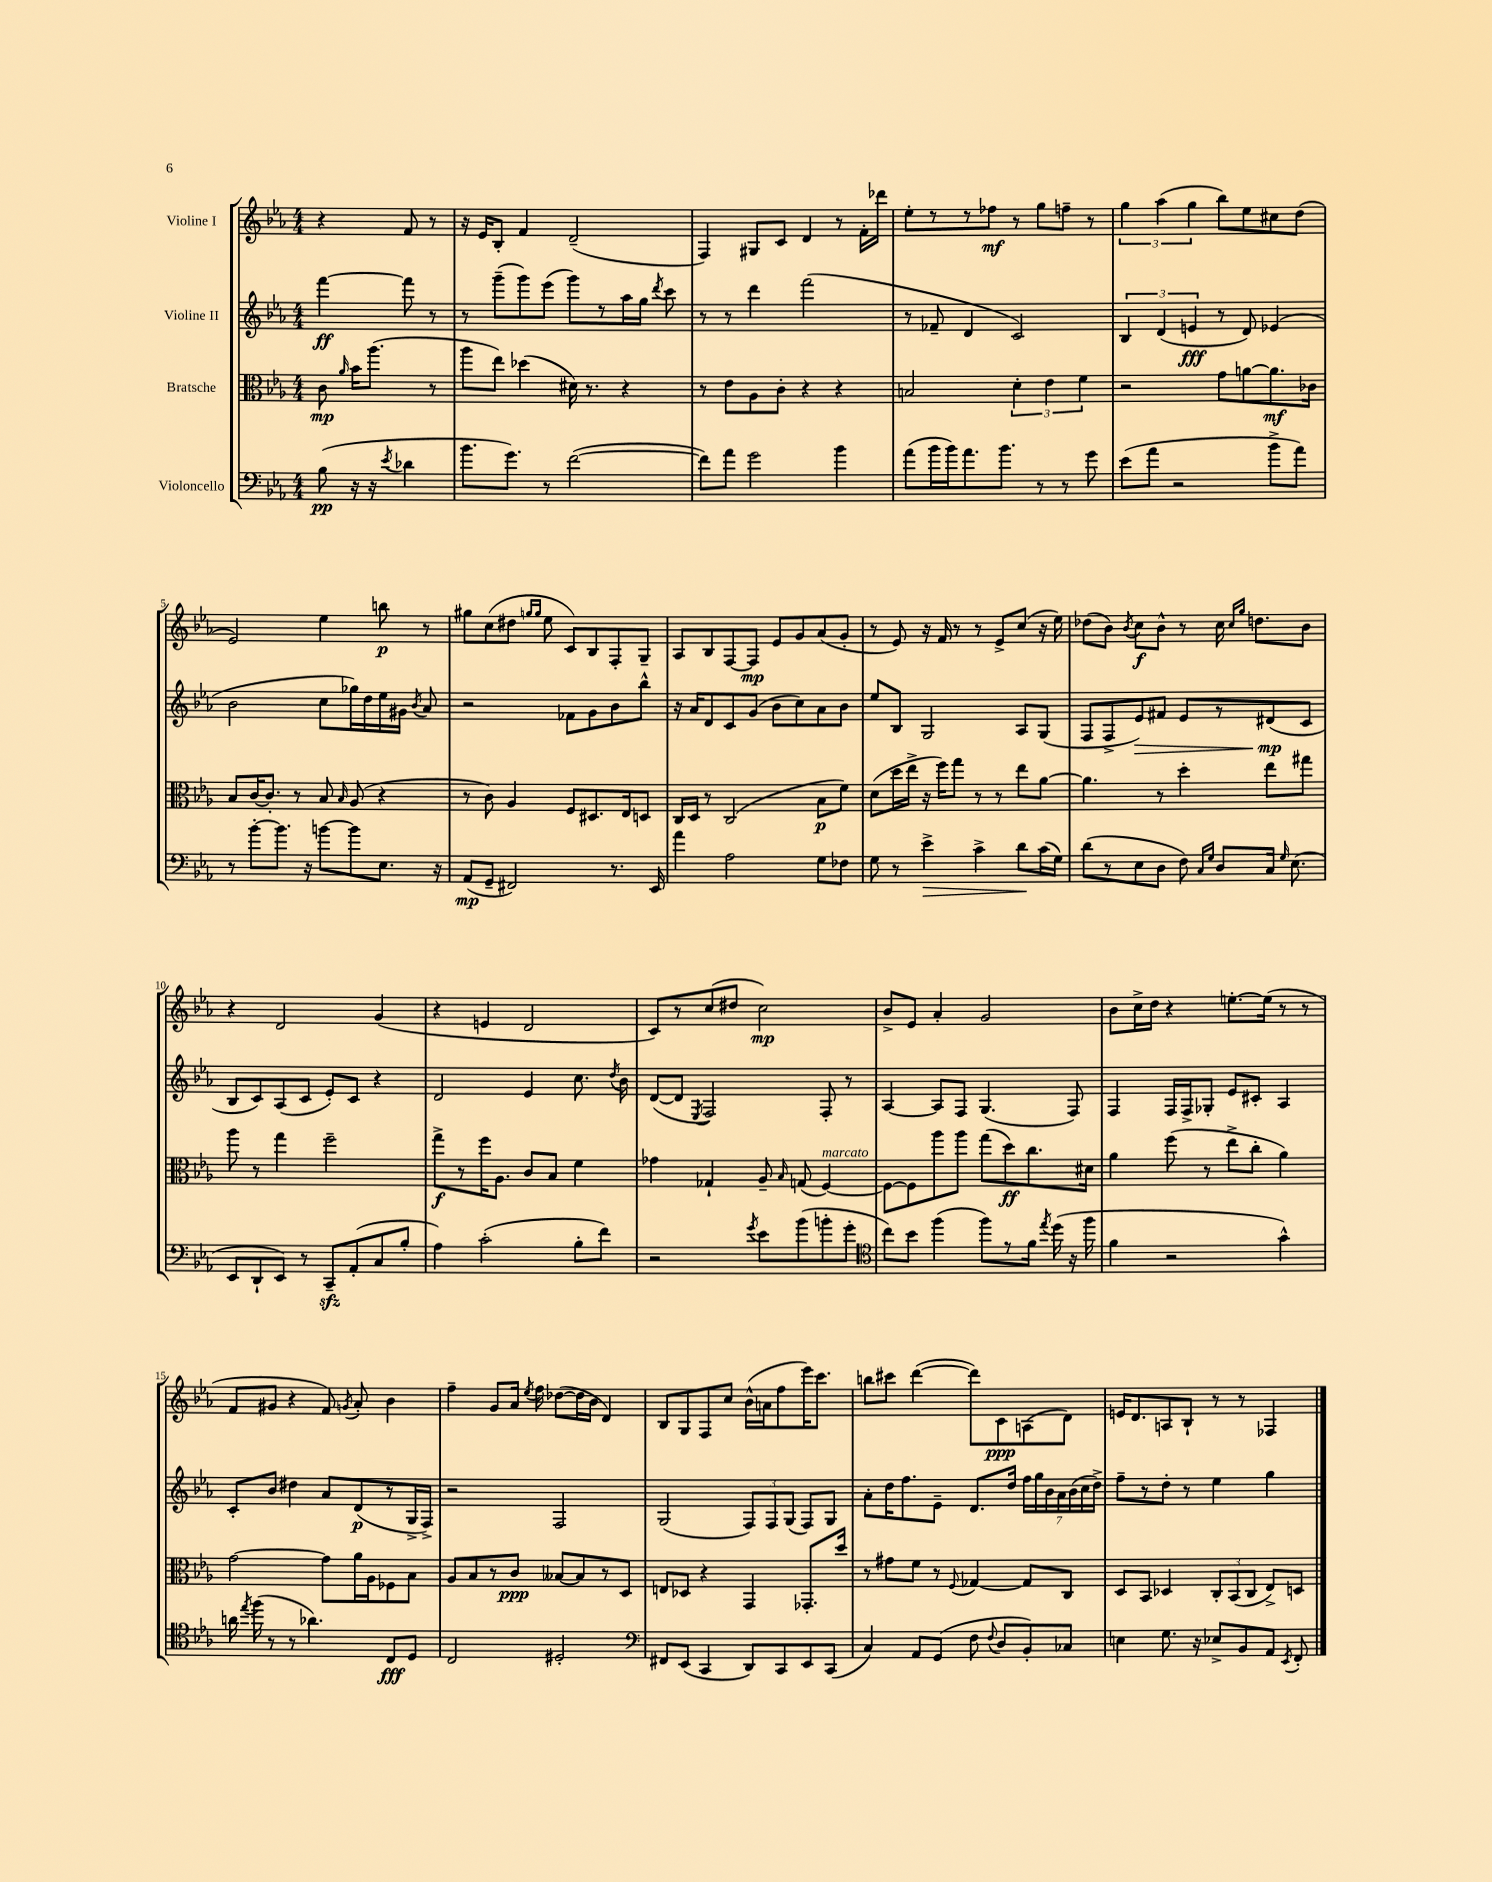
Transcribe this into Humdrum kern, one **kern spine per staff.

**kern	**dynam	**kern	**dynam	**kern	**dynam	**kern	**dynam
*part4	*part4	*part3	*part3	*part2	*part2	*part1	*part1
*staff4	*staff4	*staff3	*staff3	*staff2	*staff2	*staff1	*staff1
*I"Violoncello	*	*I"Bratsche	*	*I"Violine II	*	*I"Violine I	*
*clefF4	*	*clefC3	*	*clefG2	*	*clefG2	*
*k[b-e-a-]	*	*k[b-e-a-]	*	*k[b-e-a-]	*	*k[b-e-a-]	*
*M4/4	*	*M4/4	*	*M4/4	*	*M4/4	*
=	=	=	=	=	=	=	=
(8B-\	pp	8c\	mp	[4fff\	ff	4r	.
.	.	16qqa-/	.	.	.	.	.
16r	.	16b-\KL	.	.	.	.	.
16r	.	(8.aa-\J	.	.	.	.	.
8qe-/	.	.	.	.	.	.	.
4d-X\	.	.	.	8fff\]	.	8f/	.
.	.	8r	.	8r	.	8r	.
=1	=1	=1	=1	=1	=1	=1	=1
8.b-\L	.	8aa-\L	.	8r	.	16r	.
.	.	.	.	.	.	16e-/KL	.
.	.	8ee-\J)	.	(8ggg~\L	.	8B-'/J	.
8.g\J)	.	.	.	.	.	.	.
.	.	(4dd-X\	.	8ggg\)	.	4f/	.
8r	.	.	.	(8eee-\J	.	.	.
([2f\	.	16d#X\)	.	8ggg\L)	.	(2d~/	.
.	.	8.r	.	.	.	.	.
.	.	.	.	8r	.	.	.
.	.	4r	.	16aa-\L	.	.	.
.	.	.	.	16gg\JJ	.	.	.
.	.	.	.	8qddd/	.	.	.
.	.	.	.	8ccc\	.	.	.
=2	=2	=2	=2	=2	=2	=2	=2
8f\L])	.	8r	.	8r	.	4F/)	.
8a-\J	.	8e-\L	.	8r	.	.	.
2g\	.	8A-\	.	4ddd\	.	8G#X/L	.
.	.	8c'\J	.	.	.	8c/J	.
.	.	4r	.	(2fff\	.	4d/	.
4b-\	.	4r	.	.	.	8r	.
.	.	.	.	.	.	16f'\LL	.
.	.	.	.	.	.	16ddd-X\JJ	.
=3	=3	=3	=3	=3	=3	=3	=3
(8a-\L	.	2Bn/	.	8r	.	8ee-'\L	.
16b-\L	.	.	.	8f-X~/	.	8r	.
16b-\J)	.	.	.	.	.	.	.
8.a-\	.	.	.	4d/	.	8r	.
.	.	.	.	.	.	8ff-X\J	mf
8.b-\J	.	.	.	.	.	.	.
.	.	6d'\	.	2c/)	.	8r	.
8r	.	.	.	.	.	8gg\L	.
.	.	6e-\	.	.	.	.	.
8r	.	.	.	.	.	8ffn~\J	.
.	.	6f\	.	.	.	.	.
8g\	.	.	.	.	.	8r	.
=4	=4	=4	=4	=4	=4	=4	=4
(8e-\L	.	2r	.	6B-/	.	6gg\	.
8a-\J	.	.	.	.	.	.	.
.	.	.	.	(6d/	.	(6aa-\	.
2r	.	.	.	.	.	.	.
.	.	.	.	6en/	fff	6gg\	.
.	.	8g\L	.	8r	.	8bb-\L)	.
.	.	[8an\	.	8d/)	.	8ee-\	.
8b-^\L	.	8.a\]	mf	(4e-X/	.	8cc#X\	.
8a-\J)	.	.	.	.	.	(8dd\J	.
.	.	16c-X\Jk	.	.	.	.	.
!!LO:LB:g=z
=5	=5	=5	=5	=5	=5	=5	=5
8r	.	8B-/L	.	2b-\	.	2e-/)	.
[8b-'\L	.	[16c/K	.	.	.	.	.
.	.	8.c'/J]	.	.	.	.	.
8.b-\J]	.	.	.	.	.	.	.
.	.	8r	.	.	.	.	.
16r	.	.	.	.	.	.	.
[8bn\L	.	8B-/	.	8cc\L	.	4ee-\	.
.	.	16qqB-/	.	.	.	.	.
8b\]	.	(8A-/	.	16gg-X\L)	.	.	.
.	.	.	.	16dd\	.	.	.
8.E-\J	.	4r	.	16ee-\	.	8bbn\	p
.	.	.	.	16g#X\JJ	.	.	.
.	.	.	.	8qb-/	.	.	.
.	.	.	.	8a-/	.	8r	.
16r	.	.	.	.	.	.	.
=6	=6	=6	=6	=6	=6	=6	=6
(8AA-/L	mp	8r	.	2r	.	8gg#X\L	.
8GG~/J	.	8c\)	.	.	.	(8cc\	.
2FF#X/)	.	4A-/	.	.	.	8dd#X\J	.
.	.	.	.	.	.	16qqggn/LL	.
.	.	.	.	.	.	16qqgg/JJ	.
.	.	.	.	.	.	8ee-\	.
.	.	8F/L	.	8f-X\L	.	8c/L)	.
.	.	8.D#X/	.	8g\	.	8B-/	.
8.r	.	.	.	8b-\	.	8F'/	.
.	.	16E-/k	.	.	.	.	.
.	.	8Dn/J	.	8bb-^^\J	.	8G~/J	.
16EE-/	.	.	.	.	.	.	.
=7	=7	=7	=7	=7	=7	=7	=7
4a-\	.	16C/LL	.	16r	.	8A-/L	.
.	.	16D/JJ	.	16a-/KL	.	.	.
.	.	8r	.	8d/	.	8B-/	.
2A-\	.	(2C/	.	8c/	.	[8F/	.
.	.	.	.	(8g/J	.	8F/J]	mp
.	.	.	.	8b-\L	.	8e-/L	.
.	.	.	.	8cc\)	.	8g/	.
8G\L	.	8B-\L	p	8a-\	.	(8a-/	.
8F-X\J	.	8f\J)	.	8b-\J	.	8g'/J	.
=8	=8	=8	=8	=8	=8	=8	=8
8G\	.	(8d\L	.	8ee-/L	.	8r	.
8r	.	16dd\L	.	8B-/J	.	8e-/)	.
.	.	16ee-^\JJ	.	.	.	.	.
!	!LO:HP:b	!	!	!	!	!	!
4e-^\	>	16r	.	2G/	.	16r	.
.	.	16ff\KL)	.	.	.	16f/	.
.	.	8gg\J	.	.	.	8r	.
4c^\	.	8r	.	.	.	8r	.
.	.	8r	.	.	.	8e-^/L	.
8d\L	.	8ee-\L	.	8A-/L	.	(8cc/J	.
(16c\L	]	[8a-\J	.	(8G/J	.	16r	.
16G\JJ)	.	.	.	.	.	16ee-\)	.
=9	=9	=9	=9	=9	=9	=9	=9
(8d\L	.	4.a-\]	.	8F/L	.	(8dd-X\L	.
8r	.	.	.	8F^/	.	8b-\J)	.
.	.	.	.	.	.	8qb-/	.
!	!	!	!	!	!LO:HP:b	!	!
8E-\	.	.	.	8e-/)	>	8cc\L	f
8D\J	.	8r	.	8f#X/J	.	8b-^^\J	.
8F\)	.	4dd'\	.	8e-/L	.	8r	.
16qqC/LL	.	.	.	.	.	.	.
16qqG/JJ	.	.	.	.	.	.	.
8D/L	.	.	.	8r	.	16cc\	.
.	.	.	.	.	.	16qqcc/LL	.
.	.	.	.	.	.	16qqgg/JJ	.
.	.	.	.	.	.	8.ddn\L	.
16C/Jk	.	8ee-\L	.	(8d#X/	mp	.	.
16qqG/	.	.	.	.	.	.	.
(8.E-\	.	.	.	.	.	.	.
.	.	8gg#X\J	.	8c/J	]	8b-\J	.
!!LO:LB:g=z
=10	=10	=10	=10	=10	=10	=10	=10
8EE-/L	.	8aa-\	.	8B-/L	.	4r	.
8DD`/	.	8r	.	8c/)	.	.	.
8EE-/J)	.	4gg\	.	(8A-/	.	2d/	.
8r	.	.	.	8c/J	.	.	.
8CCzz~/L	.	2ff~\	.	8e-'/L)	.	.	.
(8AA-'/	.	.	.	8c/J	.	.	.
8C/	.	.	.	4r	.	(4g/	.
8B-'/J	.	.	.	.	.	.	.
=11	=11	=11	=11	=11	=11	=11	=11
4A-\)	.	8gg^\L	f	2d/	.	4r	.
.	.	8r	.	.	.	.	.
(2c'\	.	16ff\K	.	.	.	4en/	.
.	.	8.A-\J	.	.	.	.	.
.	.	8c/L	.	4e-/	.	2d/	.
.	.	8B-/J	.	.	.	.	.
8B-'\L	.	4f\	.	8.cc\	.	.	.
8f\J)	.	.	.	.	.	.	.
.	.	.	.	8qdd/	.	.	.
.	.	.	.	16b-\	.	.	.
=12	=12	=12	=12	=12	=12	=12	=12
2r	.	4g-X\	.	([8d/L	.	8c/L)	.
.	.	.	.	8d/J]	.	8r	.
.	.	.	.	8qE-/	.	.	.
.	.	4G-X`/	.	2F/)	.	(8cc/	.
.	.	.	.	.	.	8dd#X/J	.
8qg/	.	.	.	.	.	.	.
8e-\L	.	8A-~/	.	.	.	2cc\)	mp
.	.	16qqB-/	.	.	.	.	.
(8b-\	.	(8Gn/	.	.	.	.	.
!	!	!LO:TX:a:i:t=marcato	!	!	!	!	!
8bn'\	.	[4F/)	.	8F'/	.	.	.
8g'\J	.	.	.	8r	.	.	.
=13	=13	=13	=13	=13	=13	=13	=13
*clefC4	*	*	*	*	*	*	*
8cc\L)	.	8F\L_	.	[4A-/	.	8b-^/L	.
8b-\J	.	8F\]	.	.	.	8e-/J	.
(4ff\	.	8aa-\	.	8A-/L]	.	4a-'/	.
.	.	8aa-\J	.	8F/J	.	.	.
8ff\L)	.	(8gg\L	.	(4.G/	.	2g/	.
8r	.	8dd\)	ff	.	.	.	.
16f\Jk	.	8.cc\	.	.	.	.	.
8qee-/	.	.	.	.	.	.	.
(16dd\	.	.	.	.	.	.	.
16r	.	.	.	8F/)	.	.	.
16ff\	.	16d#X\Jk	.	.	.	.	.
=14	=14	=14	=14	=14	=14	=14	=14
4f\	.	4a-\	.	4F/	.	8b-\L	.
.	.	.	.	.	.	16cc^\L	.
.	.	.	.	.	.	16dd\JJ	.
2r	.	(8ff\	.	16F/LL	.	4r	.
.	.	.	.	16F^/J	.	.	.
.	.	8r	.	8G-X'/J	.	.	.
.	.	8ee-^\L	.	8e-/L	.	[8.een'\L	.
.	.	8cc'\J	.	8c#X'/J	.	.	.
.	.	.	.	.	.	(16ee\Jk]	.
4g^^\)	.	4a-\)	.	4A-/	.	8r	.
.	.	.	.	.	.	8r	.
!!LO:LB:g=z
=15	=15	=15	=15	=15	=15	=15	=15
16an\	.	[2g\	.	8c'/L	.	8f/L	.
8qee-/	.	.	.	.	.	.	.
(16ff\	.	.	.	.	.	.	.
8r	.	.	.	8b-/J	.	8g#X/J	.
8r	.	.	.	4dd#X\	.	4r	.
4.a-X\)	.	.	.	.	.	.	.
.	.	8g\L]	.	8a-/L	.	8f/)	.
.	.	.	.	.	.	8qgn/	.
.	.	16a-\L	.	(8d/	p	8a-'/	.
.	.	16A-\J	.	.	.	.	.
8C/L	fff	8F-X\	.	8r	.	4b-\	.
8D/J	.	8B-\J	.	16G^/L	.	.	.
.	.	.	.	16F^/JJ)	.	.	.
=16	=16	=16	=16	=16	=16	=16	=16
2C/	.	8A-/L	.	2r	.	4ff~\	.
.	.	8B-/	.	.	.	.	.
.	.	8r	.	.	.	8g/L	.
.	.	8c/J	ppp	.	.	16a-/Jk	.
.	.	.	.	.	.	8qee-/	.
.	.	.	.	.	.	16ff\	.
2D#X'/	.	[8B--X/L	.	2F/	.	([8dd-X\L	.
.	.	8B--/]	.	.	.	16dd-\L]	.
.	.	.	.	.	.	16b-\JJ	.
.	.	8r	.	.	.	4d/)	.
.	.	8D/J	.	.	.	.	.
=17	=17	=17	=17	=17	=17	=17	=17
*clefF4	*	*	*	*	*	*	*
8FF#X/L	.	8En/L	.	(2G/	.	8B-/L	.
(8EE-/J	.	8D-X/J	.	.	.	8G/	.
4CC/	.	4r	.	.	.	8F/	.
.	.	.	.	.	.	8cc/J	.
8DD/L)	.	4GG/	.	12F/L)	.	(16b-^^\LL	.
.	.	.	.	.	.	16an\J	.
.	.	.	.	12F/	.	.	.
8CC/	.	.	.	.	.	8ff\	.
.	.	.	.	(12G/J	.	.	.
8EE-/	.	8.GG-X'/L	.	8F/L)	.	16eee-\K)	.
.	.	.	.	.	.	8.ccc\J	.
(8CC/J	.	.	.	8G/J	.	.	.
.	.	16dd/Jk	.	.	.	.	.
=18	=18	=18	=18	=18	=18	=18	=18
4C/)	.	8r	.	8a-'\L	.	8bbn\L	.
.	.	8g#X\L	.	16dd\K	.	8ccc#X\J	.
.	.	.	.	8.ff\	.	.	.
8AA-/L	.	8f\J	.	.	.	([4ddd\	.
(8GG/J	.	8r	.	8e-~\J	.	.	.
.	.	8qqF/	.	.	.	.	.
8F\	.	[4G-X/	.	8.d/L	.	8ddd\L])	.
8qqF/	.	.	.	.	.	.	.
8D/L	.	.	.	.	.	8c\	ppp
.	.	.	.	16dd/Jk	.	.	.
8BB-'/)	.	8G-/L]	.	28ff\LL	.	(8An\	.
.	.	.	.	28gg\	.	.	.
.	.	.	.	28b-\	.	.	.
.	.	.	.	28a-\	.	.	.
8C-X/J	.	8C/J	.	.	.	8d\J)	.
.	.	.	.	(28b-\	.	.	.
.	.	.	.	28cc\	.	.	.
.	.	.	.	28dd^\JJ)	.	.	.
=19	=19	=19	=19	=19	=19	=19	=19
4En\	.	8D/L	.	8ff~\L	.	16en/KL	.
.	.	.	.	.	.	8.d/	.
.	.	8BB-/J	.	8r	.	.	.
8.G\	.	4D-X/	.	8dd'\J	.	8An/	.
.	.	.	.	8r	.	8B-`/J	.
16r	.	.	.	.	.	.	.
8E-X^/L	.	12C'/L	.	4ee-\	.	8r	.
.	.	(12BB-/	.	.	.	.	.
8BB-/	.	.	.	.	.	8r	.
.	.	12C/J	.	.	.	.	.
8AA-/J	.	8E-^/L)	.	4gg\	.	4F-X/	.
8qEE-/	.	.	.	.	.	.	.
8FF'/	.	8Dn/J	.	.	.	.	.
==	==	==	==	==	==	==	==
*-	*-	*-	*-	*-	*-	*-	*-
